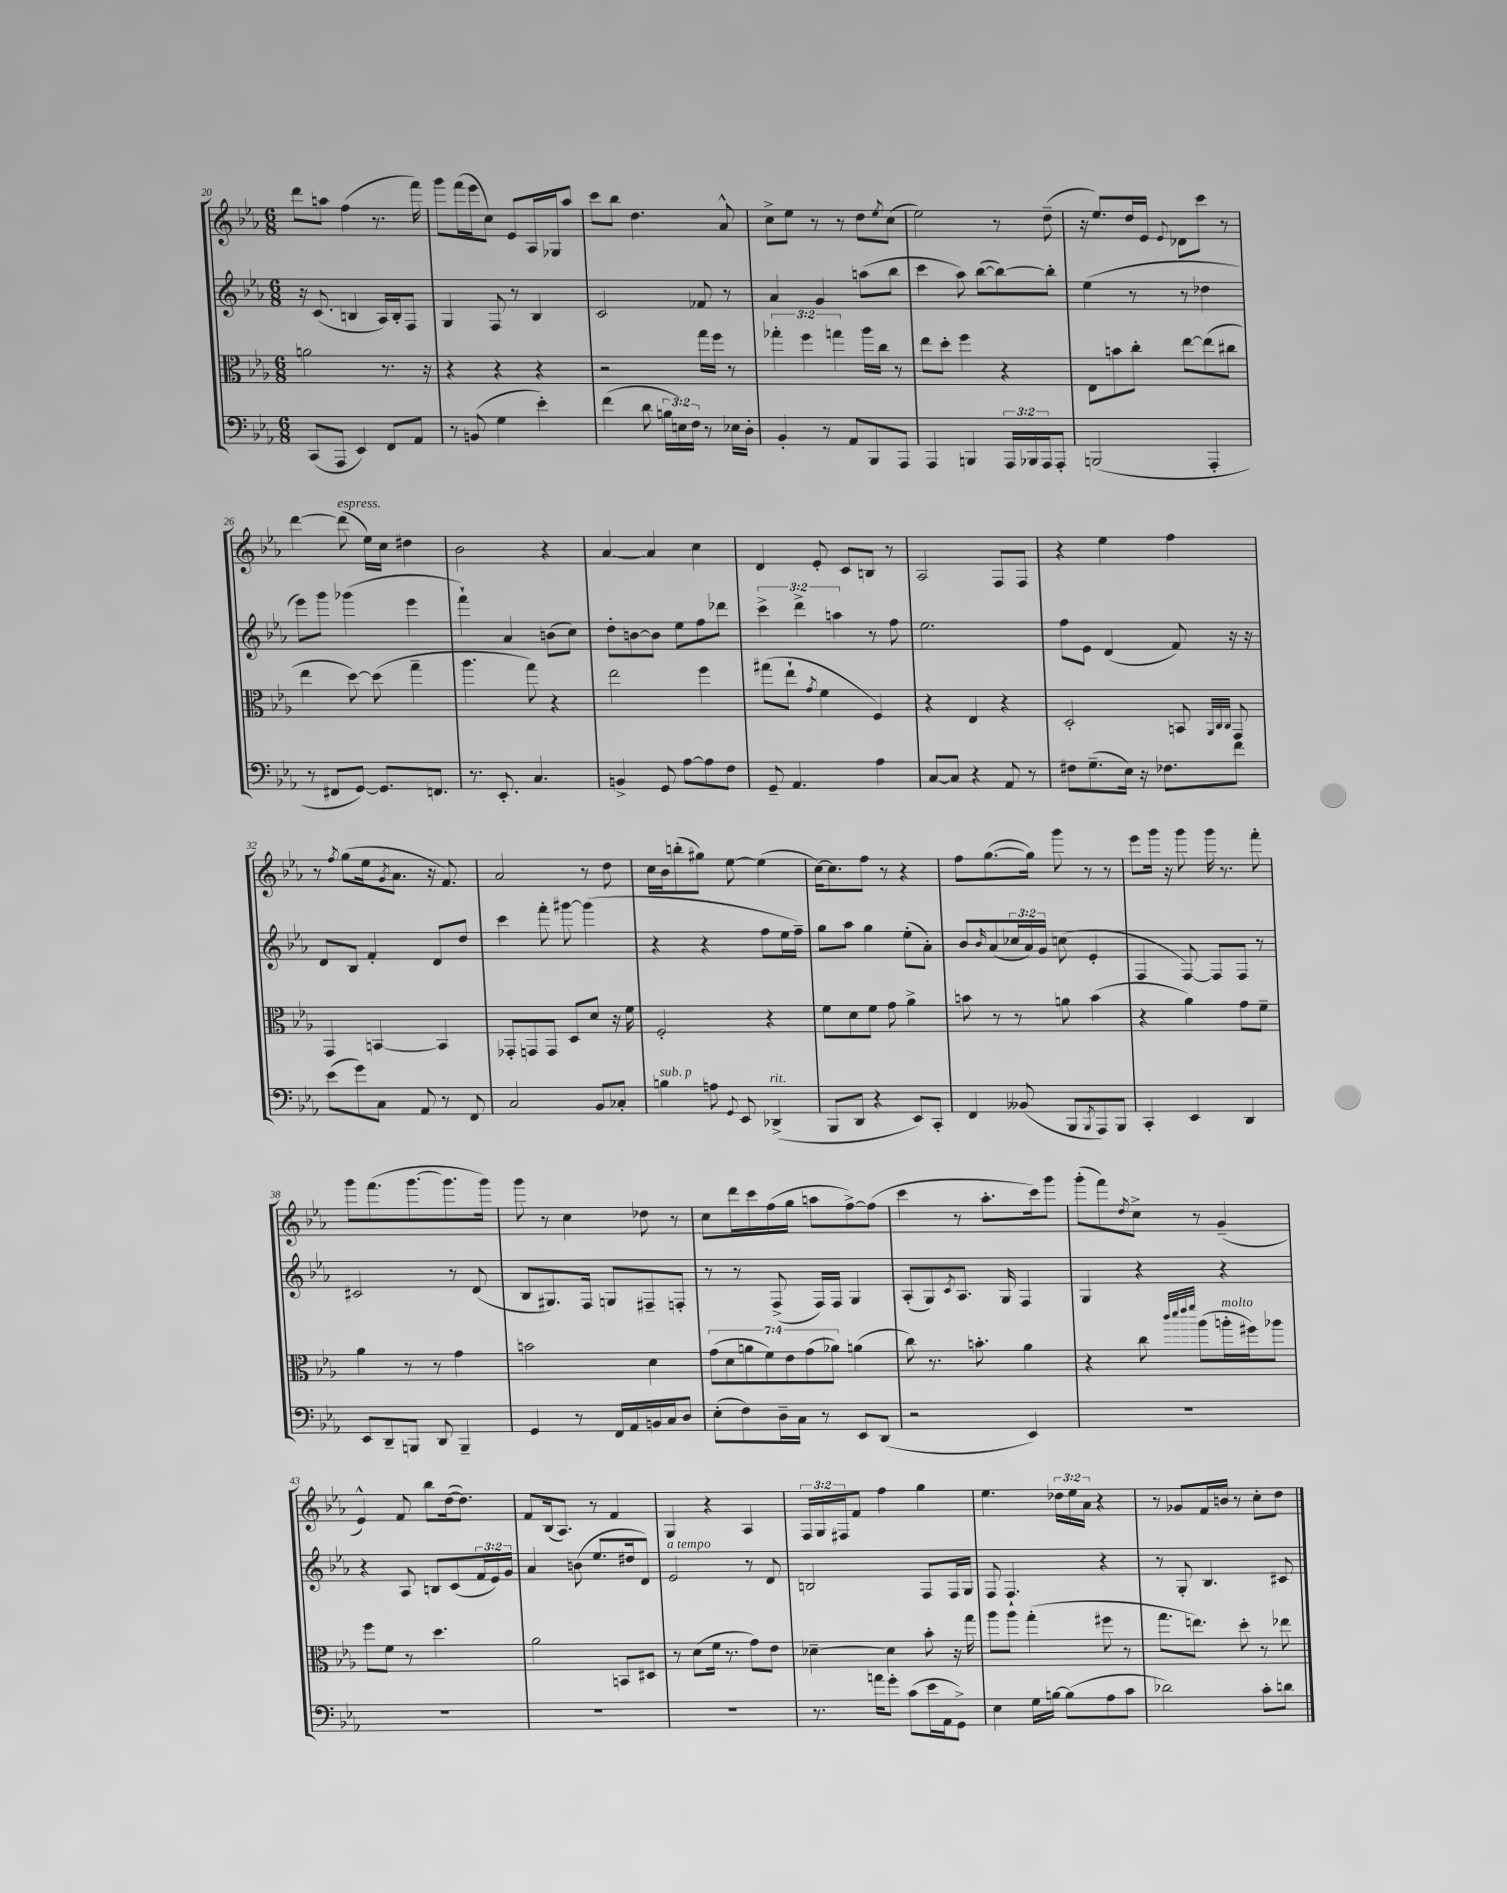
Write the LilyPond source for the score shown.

<<
\new StaffGroup <<
\new Staff = "s0" {
    \clef treble \key ees \major \numericTimeSignature \time 6/8 \override Staff.TupletNumber.text = #tuplet-number::calc-fraction-text
    d'''8 a''8 f''4( r8. f'''16) |
    g'''8 f'''16( ees'''16 c''8) ees'8 aes16 ges16 aes''8 |
    c'''8 bes''8 d''4. aes'8-^ |
    c''8-> ees''8 r8 r8 d''8 \acciaccatura { ees''8 } c''8( |
    ees''2) r8 d''8--( |
    r16 ees''8.) d''16 ees'16 \appoggiatura { ees'8 } des'8 c'''8 r8 |
    d'''4~ d'''8^\markup { \italic "espress." }( ees''16) c''16 dis''4 |
    bes'2 r4 |
    aes'4~ aes'4 c''4 |
    d'4 ees'8-. c'8 b8 r8 |
    aes2 f8 f8 |
    r4 ees''4 f''4 |
    r8 \acciaccatura { f''8 } g''8( ees''16 \acciaccatura { g'8 } aes'8. r16 f'8.) |
    aes'2 r8 d''8 |
    c''16 bes'16 b''8-.( gis''8) ees''8~ ees''4( |
    c''16~) c''8. f''8 r8 r4 |
    f''8 g''8.~( g''16) g'''8 r8 r8 |
    ees'''8 g'''16 r16 g'''8 g'''16 r8. f'''8-. |
    g'''8 f'''8.( g'''8.~ g'''8. g'''16) |
    g'''8 r8 c''4 des''8 r8 |
    c''8 d'''16 c'''16 f''16( g''16 a''8 f''8~->) f''8( |
    c'''4 r8 aes''8.-. c'''16) g'''8 |
    g'''8-.( f'''8) \acciaccatura { d''8 } c''8-> r8 g'4--( |
    ees'4-^) f'8 bes''8 d''16~( d''8.) |
    f'8 bes16( aes8.) r8 f'4 |
    g4 r4 aes4 |
    \tuplet 3/2 { f16 g16 fis16 } f'8 f''4 g''4 |
    ees''4. \tuplet 3/2 { des''16 ees''16 aes'16 } r4 |
    r8 ges'8 f'16 b'16 r8 c''8-. d''8 \bar "|." |
}
\new Staff = "s1" {
    \clef treble \key ees \major \numericTimeSignature \time 6/8 \override Staff.TupletNumber.text = #tuplet-number::calc-fraction-text
    r16 c'8.( b4 aes16) b16-. f8 |
    g4 f8 r8 bes4 |
    c'2 fes'8 r8 |
    aes'4 g'4 a''8( bes''8 |
    c'''4 aes''8) bes''8~( bes''8~) bes''8-. |
    ees''4( r8 r8 des''4 |
    ees'''8) g'''8 ges'''4( ees'''4 |
    f'''4-!) aes'4 b'8( c''8) |
    d''8-. b'8~ b'8 ees''8 f''8 des'''8 |
    \tuplet 3/2 { c'''4-> d'''4-> a''4 } r8 f''8 |
    ees''2. |
    f''8 ees'8 d'4( f'8) r16 r16 |
    d'8 bes8 f'4-. d'8 d''8 |
    c'''4 f'''8-. gis'''8~ gis'''4( |
    r4 r4 f''8 ees''16 f''16--) |
    g''8 aes''8 g''4 ees''8-.( aes'8-.) |
    bes'8 \grace { bes'16 } aes'8( \tuplet 3/2 { ces''16 aes'16) g'16 } c''8( ees'4-. |
    f4 f8~) f8 f8 r8 |
    cis'2 r8 d'8( |
    bes8 gis8.) f16 g8 fis8-- f8-. |
    r8 r8 f8->( f16) f16 g4 |
    aes8-.( g8) \acciaccatura { c'8 } aes8. g16 f4 |
    g4 r4 r4 |
    r4 aes8 b8 c'8( \tuplet 3/2 { f'16 ees'16) g'16 } |
    aes'4 b'8( ees''8. dis''16 d'8) |
    ees'2^\markup { \italic "a tempo" } r8 d'8 |
    b2 f8 f16 g16 |
    f8 f4.-! r4 |
    r8 g8-. bes4. cis'8 \bar "|." |
}
\new Staff = "s2" {
    \clef alto \key ees \major \numericTimeSignature \time 6/8 \override Staff.TupletNumber.text = #tuplet-number::calc-fraction-text
    a'2 r8. r16 |
    r4 r4 r4 |
    r2 g''16 f''16 r8 |
    \tuplet 3/2 { ges''4-. f''4 g''4 } aes''16 c''16 r8 |
    ees''8 d''8-. f''4 r4 |
    ees8 b'8 c''8-. ees''8~ ees''8( cis''8 |
    ees''4 d''8~) d''8( g''4-- |
    aes''4. g''8) r4 |
    ees''2 f''4 |
    gis''8( ees''8-! \acciaccatura { g'8 } f'4 f4) |
    r4 ees4 r4 |
    d2-. b,8 \grace { aes,32 c32 c32 } g,8 |
    g,4 b,4~ b,4 |
    ges,8-. g,8 g,8 d8 d'8 r16 f'16 |
    f2-. r4 |
    f'8 d'8 f'8 g'8 aes'4-> |
    b'8 r8 r8 a'8 b'4( |
    r4 aes'4) g'8 f'8-- |
    aes'4 r8 r8 g'4 |
    b'2 d'4 |
    \tuplet 7/4 { g'8( d'8 a'8 f'8) ees'8 g'8( aes'8) } a'4( |
    c''8) r8. b'8.-. aes'4 |
    r4 c''8 \grace { c'''32 d'''32 ees'''32 f'''32 } aes''8( a''16-.^\markup { \italic "molto" } fis''16) aes''8 |
    f''8 f'8 r8 d''4. |
    aes'2 b,8 dis8 |
    r8 d'8( f'16 r8. g'8) ees'8 |
    des'4~-- des'4 bes'8-. r16 g''16 |
    aes''8 aes''8 g''4-.( fis''8 r8 |
    g''8. e''8.) d''8-. r8 ees''8 \bar "|." |
}
\new Staff = "s3" {
    \clef bass \key ees \major \numericTimeSignature \time 6/8 \override Staff.TupletNumber.text = #tuplet-number::calc-fraction-text
    c,8( aes,,8 ees,4) f,8 aes,8 |
    r8 b,8( g4 ees'4-.) |
    f'4( d'8 \tuplet 3/2 { b16 e16) f16 } r8 ees16 d16-. |
    bes,4-. r8 aes,8 bes,,8 aes,,8 |
    aes,,4 b,,4 \tuplet 3/2 { aes,,16 bes,,16 aes,,16 } aes,,8-. |
    b,,2( aes,,4-. |
    r8 fis,8 g,8~) g,8. f,8. |
    r8. ees,8.-. c4. |
    b,4-> g,8 aes8~ aes8 f8 |
    g,8-- aes,4. aes4 |
    c8~ c8 r4 aes,8 r8 |
    fis8 g8.--( ees16) r16 fes8. f'8 |
    ees'8( g'8) c8 aes,8 r8 f,8 |
    c2 bes,8 ces8-. |
    b4^\markup { \italic "sub. p" } a8 \appoggiatura { g,8 } ees,8 des,4->^\markup { \italic "rit." }( |
    bes,,8 d,8 r4 ees,8) c,8-. |
    f,4 beses,8( bes,,8 \acciaccatura { bes,,8 } aes,,8) bes,,8 |
    c,4-. ees,4 d,4 |
    ees,8 d,8-- b,,8 d,8 b,,4-- |
    g,4 r8 f,16 aes,16 b,16 c16 d8 |
    ees8-.( f8) d16-- c16 r8 ees,8 d,8( |
    r2 ees,4) |
    R2. |
    R2. |
    R2. |
    R2. |
    r8. a'16 g'8-. c'8( ees'16 aes,16 g,8->) |
    ees4 g16 b16~ b8( aes8 c'8 |
    des'2) c'8-. d'8 \bar "|." |
}
>>
>>
\layout { \context { \Score currentBarNumber = #20 } }
